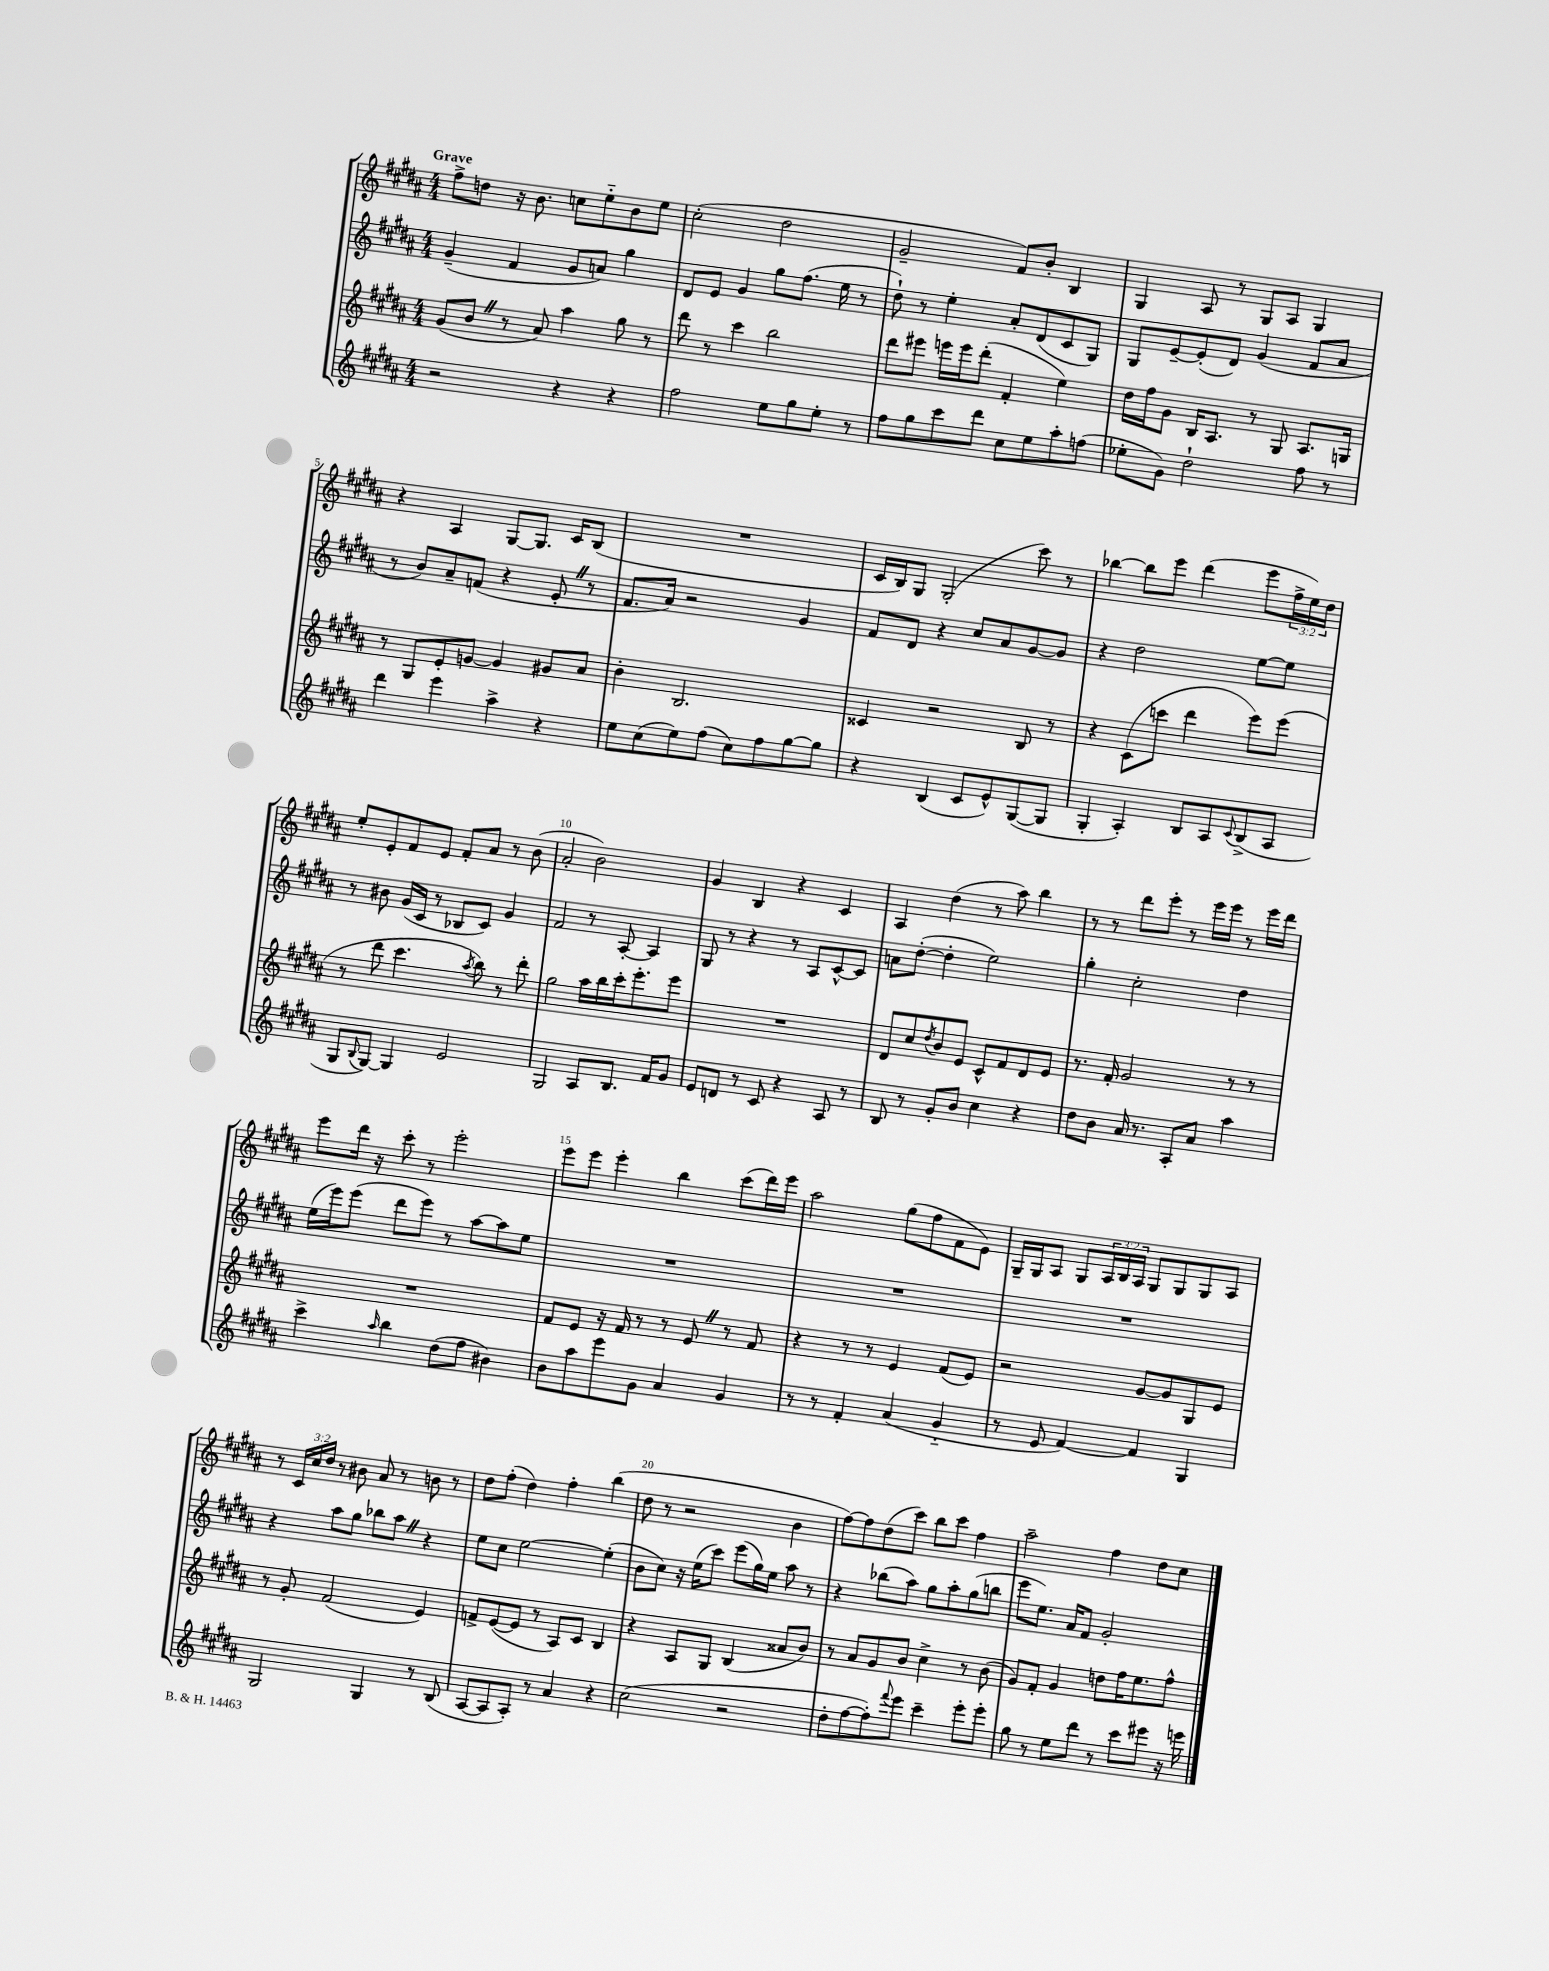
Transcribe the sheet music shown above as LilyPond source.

<<
\new StaffGroup <<
\new Staff = "s0" {
    \clef treble \key b \major \numericTimeSignature \time 4/4 \override Staff.TupletNumber.text = #tuplet-number::calc-fraction-text \tempo "Grave"
    fis''8-> d''8 r16 b'8. c''8 e''8-_ b'8 e''8 |
    cis''2-.( dis''2 |
    gis'2-- fis'8) b'8-. b4 |
    gis4 ais8 r8 gis8 ais8 gis4 |
    r4 ais4 gis8~ gis8. cis'16 b8( |
    R1 |
    cis'16 b16) gis8 gis2-.( cis'''8) r8 |
    bes''4~ bes''8 e'''8 dis'''4( e'''8 \tuplet 3/2 { fis''16-> e''16) dis''16 } |
    e''8-. e'8-. fis'8 e'8 fis'8-. ais'8 r8 b'8( |
    ais'2-. b'2) |
    gis'4 b4 r4 cis'4 |
    ais4 dis''4( r8 ais''8) b''4 |
    r8 r8 dis'''8 e'''8-. r8 e'''16 e'''16 r8 e'''16 dis'''16 |
    e'''8 dis'''16 r16 cis'''8-. r8 e'''2-. |
    e'''8 e'''8 e'''4-. b''4 cis'''8( dis'''16) e'''16 |
    ais''2 gis''8( fis''8 fis'8 e'8) |
    gis16-- gis16 ais8 gis8 \tuplet 3/2 { ais16 b16 ais16 } gis8 gis8 gis8 ais8 |
    r8 \tuplet 3/2 { cis'16 cis''16 dis''16 } r8 bis'8 ais'8 r8 b'8 r8 |
    dis''8 fis''8-.( dis''4) fis''4-. b''4( |
    dis''8 r8 r2 b'4 |
    fis''8~) fis''8 dis''8( cis'''8) b''8 cis'''8 fis''4 |
    ais''2-- fis''4 dis''8 cis''8 \bar "|." |
}
\new Staff = "s1" {
    \clef treble \key b \major \numericTimeSignature \time 4/4
    gis'4--( fis'4 gis'8 a'8) gis''4 |
    dis'8 e'8 gis'4 gis''8 fis''8.( e''16 r8 |
    dis''8-!) r8 e''4-. ais'8-. dis'8( cis'8 gis8) |
    gis8 e'8~-- e'8-.( dis'8) gis'4( fis'8 ais'8 |
    r8 b'8) ais'8-- f'8( r4 e'8-. \once \override BreathingSign.text = \markup { \musicglyph "scripts.caesura.straight" } \breathe r8 |
    fis'8. ais'16) r2 gis'4 |
    fis'8 dis'8 r4 cis''8 ais'8 gis'8~ gis'8 |
    r4 dis''2 e''8~ e''8 |
    r8 bis'8 gis'16( cis'16 r8 bes8 cis'8) gis'4 |
    fis'2 r8 ais8~-. ais4 |
    gis8 r8 r4 r8 ais8 cis'8~-^ cis'8 |
    a'8 dis''8~-.( dis''4-. e''2) |
    gis''4-. cis''2-. dis''4 |
    e''16( e'''16) e'''8( dis'''8 e'''8) r8 ais''8~ ais''8 e''8 |
    R1 |
    R1 |
    R1 |
    r4 ais''8 gis''8 bes''8 ais''8 \once \override BreathingSign.text = \markup { \musicglyph "scripts.caesura.straight" } \breathe r4 |
    e''8 cis''8 e''2~ e''4-.( |
    b'8 cis''8) r16 e''16( cis'''8) e'''8( gis''16) e''16 ais''8 r8 |
    r4 bes''8( ais''8) gis''8 ais''8-. gis''8( b''8 |
    e'''8 e''8.) ais'16 fis'8 gis'2-. \bar "|." |
}
\new Staff = "s2" {
    \clef treble \key b \major \numericTimeSignature \time 4/4
    gis'8( b'8 \once \override BreathingSign.text = \markup { \musicglyph "scripts.caesura.straight" } \breathe r8 ais'8) ais''4 gis''8 r8 |
    dis'''8 r8 cis'''4 b''2 |
    dis'''8 eis'''8 e'''16 e'''16 dis'''8-.( fis'4-. e''4) |
    dis''16 fis''16 gis'8 b16 ais8. r8 gis8 ais8. g16 |
    r8 gis8 e'8-. g'8~ g'4 gis'8 ais'8 |
    b'4-. b2. |
    cisis'4 r2 b8 r8 |
    r4 cis'8( c'''8 dis'''4 e'''8) e'''8( |
    r8 dis'''8 cis'''4. \acciaccatura { ais''8 } b''8) r8 dis'''8-. |
    gis''2 ais''16 b''16 cis'''16-. e'''8.-. e'''8 |
    R1 |
    dis'8 cis''8 \acciaccatura { dis''8 } b'8 e'8 cis'8-^ fis'8 dis'8 e'8 |
    r8. fis'16-. gis'2 r8 r8 |
    R1 |
    fis'8 e'8 r16 fis'16 r8 r8 e'8 \once \override BreathingSign.text = \markup { \musicglyph "scripts.caesura.straight" } \breathe r8 fis'8 |
    r4 r8 r8 e'4 fis'8( e'8) |
    r2 gis'8~ gis'8 gis8 e'8 |
    r8 gis'8-. fis'2( e'4) |
    f'8-> e'8~( e'8 r8 ais8) cis'8 b4 |
    r4 ais8 gis8 b4( aisis'8 b'8) |
    r8 ais'8 gis'8 b'8 cis''4-> r8 b'8( |
    gis'8) fis'8-. gis'4 d''8 fis''16 e''8. fis''8-^ \bar "|." |
}
\new Staff = "s3" {
    \clef treble \key b \major \numericTimeSignature \time 4/4
    r2 r4 r4 |
    fis''2 e''8 gis''8 e''8-. r8 |
    fis''8 gis''8 cis'''8 dis'''8 cis''8 e''8 ais''8-. f''8( |
    ees''8-. gis'8) dis''2-! fis''8 r8 |
    dis'''4 e'''4 ais''4-> r4 |
    e''8 cis''8( e''8) fis''8( cis''8) fis''8 gis''8~ gis''8 |
    r4 b4( cis'8 e'8-^) gis8~( gis8 |
    gis4-. ais4-.) b8 ais8 \appoggiatura { cis'8 } b8->( ais8 |
    gis8 \appoggiatura { b8 } gis8~) gis4 e'2 |
    gis2 ais8 b8. fis'16 gis'8 |
    e'8 d'8 r8 cis'8 r4 ais8 r8 |
    b8 r8 gis'8-. b'8 cis''4 r4 |
    dis''8 b'8 ais'16 r8. ais8-. ais'8 ais''4 |
    cis'''4-> \grace { ais''16 } b''4 dis''8( fis''8 bis'4) |
    b'8 ais''8 e'''8 gis'8 ais'4 gis'4 |
    r8 r8 fis'4-. ais'4( gis'4-_ |
    r8 e'8 fis'4~) fis'4 gis4 |
    gis2 gis4 r8 b8( |
    ais8~ ais8 ais8-.) r8 ais'4 r4 |
    cis''2( r2 |
    dis''8-. fis''8~ fis''8-.) \appoggiatura { fis'''8 } e'''8 cis'''4-- e'''8-. e'''8-. |
    gis''8 r8 e''8 dis'''8 r8 cis'''8 eis'''8 r16 e'''16 \bar "|." |
}
>>
>>
\layout { \context { \Score \override BarNumber.break-visibility = ##(#f #t #t) barNumberVisibility = #(every-nth-bar-number-visible 5) } }
